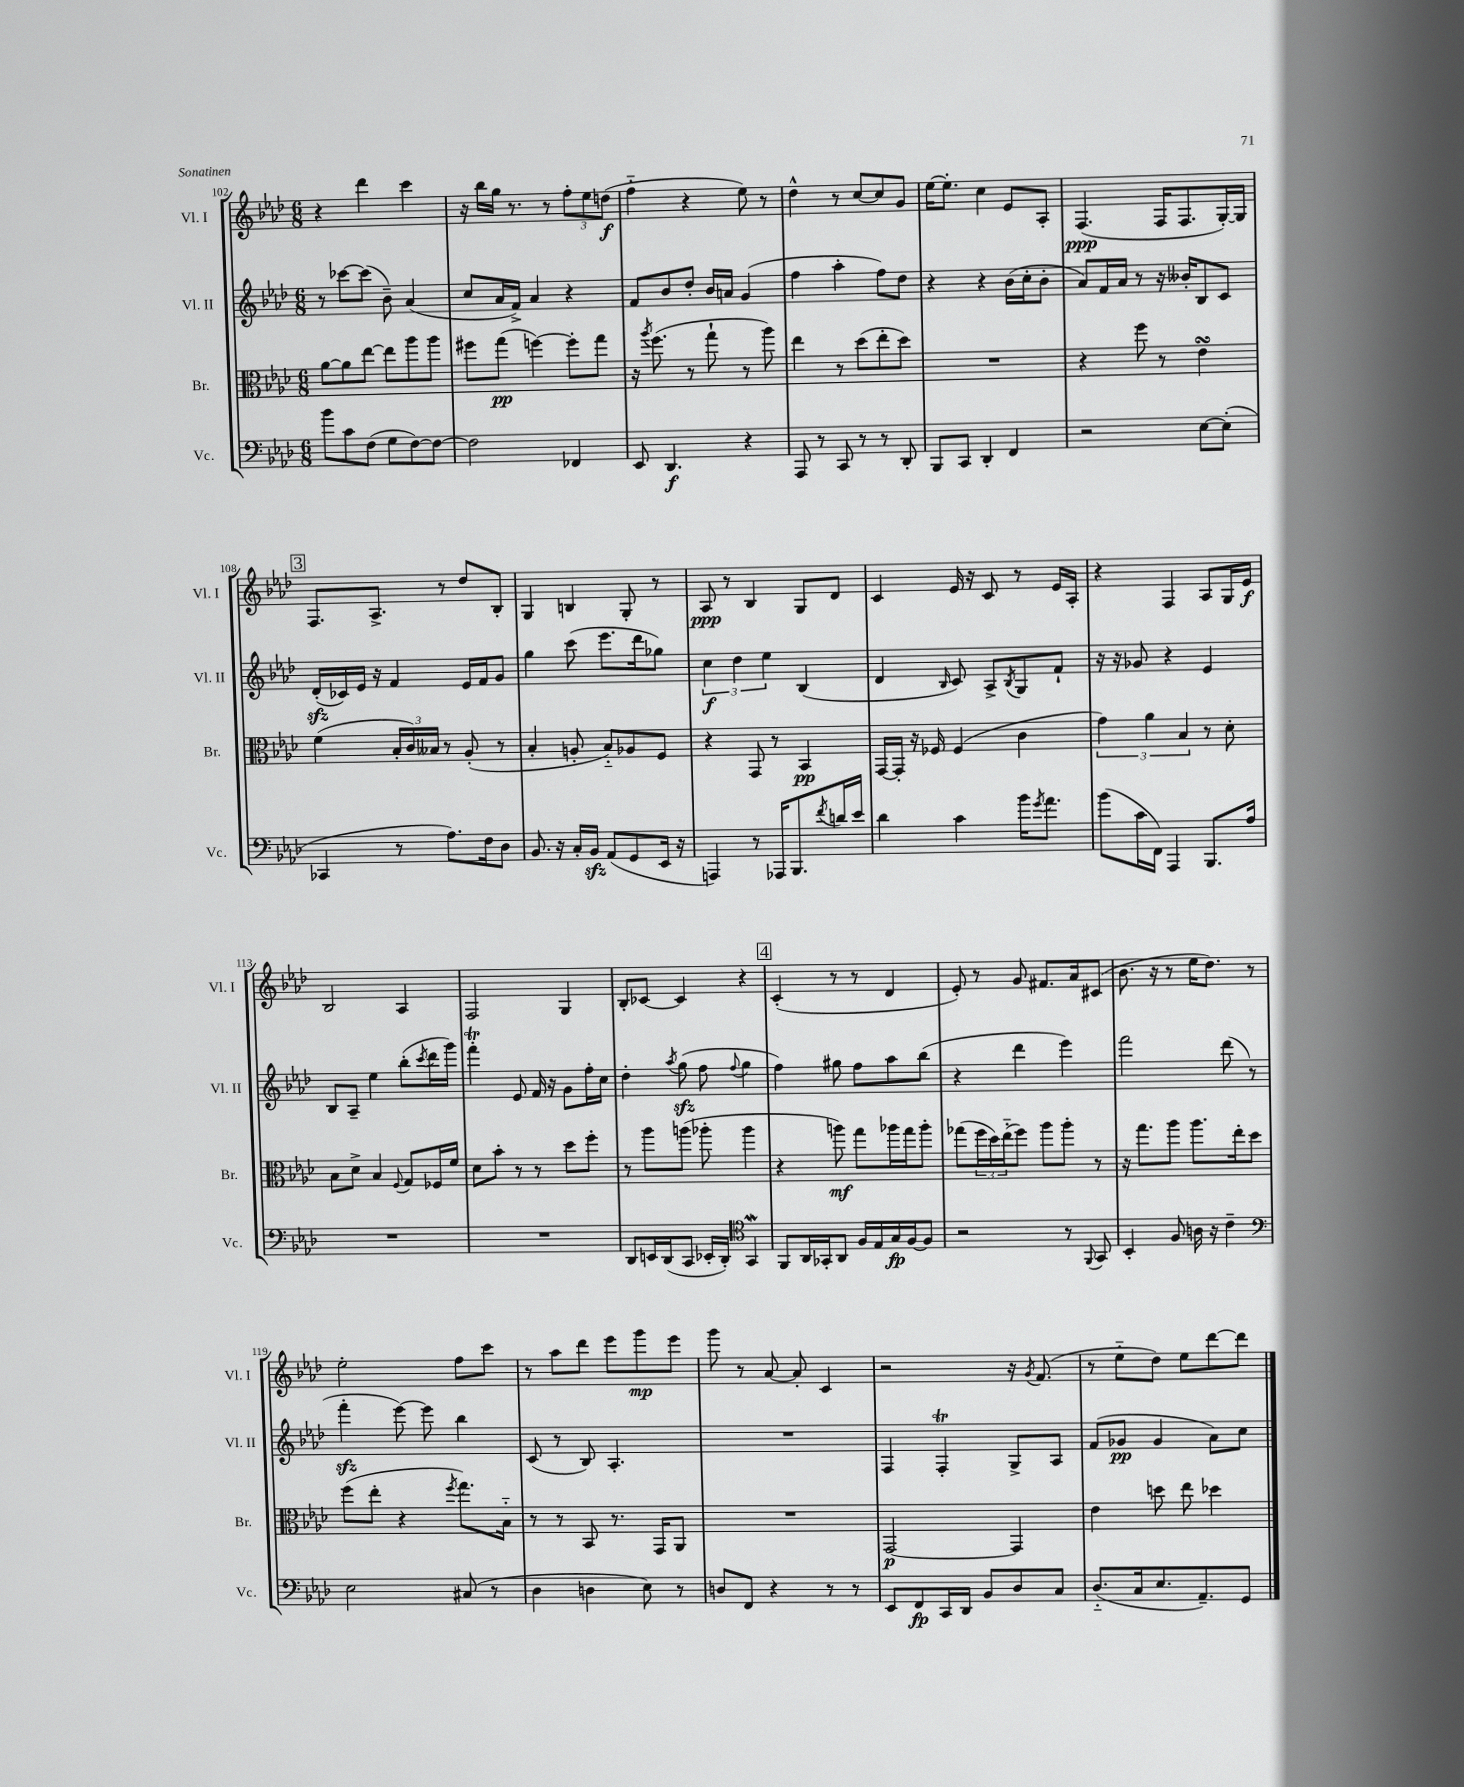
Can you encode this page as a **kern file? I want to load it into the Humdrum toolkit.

**kern	**dynam	**kern	**dynam	**kern	**dynam	**kern	**dynam
*part4	*part4	*part3	*part3	*part2	*part2	*part1	*part1
*staff4	*staff4	*staff3	*staff3	*staff2	*staff2	*staff1	*staff1
*I"Vc.	*	*I"Br.	*	*I"Vl. II	*	*I"Vl. I	*
*I'Vc.	*	*I'Br.	*	*I'Vl. II	*	*I'Vl. I	*
*clefF4	*	*clefC3	*	*clefG2	*	*clefG2	*
*k[b-e-a-d-]	*	*k[b-e-a-d-]	*	*k[b-e-a-d-]	*	*k[b-e-a-d-]	*
*M6/8	*	*M6/8	*	*M6/8	*	*M6/8	*
=102	=102	=102	=102	=102	=102	=102	=102
8b-\L	.	[8a-\L	.	8r	.	4r	.
8c\	.	8a-\]	.	[8ccc-X\L	.	.	.
(8F\J	.	[8ee-\J	.	(8ccc-\J]	.	4ddd-\	.
8G\L	.	8ee-\L]	.	8b-~\)	.	.	.
[8F\)	.	8aa-\	.	(4a-/	.	4ccc\	.
8F\J_	.	8aa-\J	.	.	.	.	.
=103	=103	=103	=103	=103	=103	=103	=103
2F\]	.	8ff#X\L	.	8cc/L	.	16r	.
.	.	.	.	.	.	16bb-\LL	.
.	.	(8gg\J	pp	16a-/L	.	16gg\JJ	.
.	.	.	.	16f^/JJ)	.	8.r	.
.	.	[4ffn\)	.	4a-/	.	.	.
.	.	.	.	.	.	8r	.
4FF-X/	.	8ff'\L]	.	4r	.	12ff'\L	.
.	.	.	.	.	.	12ee-\	.
.	.	8gg\J	.	.	.	.	.
.	.	.	.	.	.	(12ddn\J	f
=104	=104	=104	=104	=104	=104	=104	=104
8EE-/	.	16r	.	8f/L	.	4ff\	.
.	.	8qaa-/	.	.	.	.	.
.	.	(8.ff\	.	.	.	.	.
4.DD-/	f	.	.	8b-/	.	.	.
.	.	8r	.	8dd-'/J	.	4r	.
.	.	8gg`\	.	16b-/LL	.	.	.
.	.	.	.	16an/JJ	.	.	.
4r	.	8r	.	(4g/	.	8ee-\)	.
.	.	8aa-\)	.	.	.	8r	.
=105	=105	=105	=105	=105	=105	=105	=105
8AAA-/	.	4ee-\	.	4ff\	.	4dd-^^\	.
8r	.	.	.	.	.	.	.
8CC/	.	8r	.	4aa-'\	.	8r	.
8r	.	(8dd-\L	.	.	.	[8cc/L	.
8r	.	8ee-'\	.	8ff\L)	.	8cc/]	.
8DD-'/	.	8dd-\J)	.	8dd-\J	.	8g/J	.
=106	=106	=106	=106	=106	=106	=106	=106
8BBB-/L	.	2.r	.	4r	.	[16ee-\KL	.
.	.	.	.	.	.	8.ee-'\J]	.
8CC/J	.	.	.	.	.	.	.
4DD-'/	.	.	.	4r	.	4cc\	.
4FF/	.	.	.	(16b-\LL	.	8e-/L	.
.	.	.	.	16cc'\J	.	.	.
.	.	.	.	8b-'\J	.	8A-'/J	.
=107	=107	=107	=107	=107	=107	=107	=107
2r	.	4r	.	8a-/L)	.	(4.F/	ppp
.	.	.	.	16f/L	.	.	.
.	.	.	.	16a-/JJ	.	.	.
.	.	8ff\	.	8r	.	.	.
.	.	8r	.	16r	.	16F/KL	.
.	.	.	.	16b--X'/KL	.	8.F/	.
[8E-\L	.	4e-sSSS\	.	8B-/	.	.	.
(8E-'\J]	.	.	.	8c/J	.	[16G'/L)	.
.	.	.	.	.	.	16G/JJ]	.
!!LO:LB:g=z
!!LO:REH:place=s1:t=3
=108	=108	=108	=108	=108	=108	=108	=108
4CC-X/	.	(4f\	.	(16d-zz'/LL	.	8.F/L	.
.	.	.	.	16c-X/)	.	.	.
.	.	.	.	16e-/JJ	.	.	.
.	.	.	.	16r	.	8.A-^/J	.
8r	.	24B-'/LL	.	4f/	.	.	.
.	.	24c/)	.	.	.	.	.
.	.	24B--X/JJ	.	.	.	.	.
8.A-\L)	.	8r	.	.	.	8r	.
.	.	(8A-'/	.	16e-/LL	.	8dd-/L	.
16F\k	.	.	.	16f/J	.	.	.
8D-\J	.	8r	.	8g/J	.	8B-'/J	.
=109	=109	=109	=109	=109	=109	=109	=109
8.BB-/	.	4B-'/	.	4gg\	.	4G/	.
16r	.	.	.	.	.	.	.
16C'/LL	.	8An'/	.	(8ccc\	.	4Bn/	.
16BB-zz/JJ	.	.	.	.	.	.	.
(8AA-/L	.	8B-/L)	.	8.eee-\L	.	.	.
8GG/	.	8A-X/	.	.	.	8G'/	.
.	.	.	.	16ddd-\k	.	.	.
16EE-/Jk	.	8F/J	.	8gg-X\J)	.	8r	.
16r	.	.	.	.	.	.	.
=110	=110	=110	=110	=110	=110	=110	=110
4AAAn/)	.	4r	.	6cc\	f	8A-/	ppp
.	.	.	.	.	.	8r	.
.	.	.	.	6dd-\	.	.	.
8r	.	8GG/	.	.	.	4B-/	.
.	.	.	.	6ee-\	.	.	.
16AAA-X/KL	.	8r	.	.	.	.	.
8.BBB-/	.	.	.	.	.	.	.
.	.	4BB-/	pp	(4B-/	.	8G/L	.
8qf/	.	.	.	.	.	.	.
16dn/L	.	.	.	.	.	8d-/J	.
16e-/JJ	.	.	.	.	.	.	.
=111	=111	=111	=111	=111	=111	=111	=111
4d-\	.	[16GG/LL	.	4d-/	.	4c/	.
.	.	16GG'/JJ]	.	.	.	.	.
.	.	16r	.	.	.	.	.
.	.	16F-X/	.	.	.	.	.
.	.	.	.	16qqB-/	.	.	.
4c\	.	(4F-/	.	8c/)	.	16e-/	.
.	.	.	.	.	.	16r	.
.	.	.	.	8A-^/L	.	8c/	.
.	.	.	.	8qB-/	.	.	.
16b-\KL	.	4c\	.	8G/	.	8r	.
8qg/	.	.	.	.	.	.	.
8.a-\J	.	.	.	.	.	.	.
.	.	.	.	8f`/J	.	16e-/LL	.
.	.	.	.	.	.	16A-'/JJ	.
=112	=112	=112	=112	=112	=112	=112	=112
(8b-\L	.	6g\)	.	16r	.	4r	.
.	.	.	.	16r	.	.	.
16c\L	.	.	.	8g-X/	.	.	.
.	.	6a-\	.	.	.	.	.
16FF\JJ)	.	.	.	.	.	.	.
4AAA-/	.	.	.	4r	.	4F/	.
.	.	6B-/	.	.	.	.	.
8.BBB-/L	.	8r	.	4e-/	.	8A-/L	.
.	.	8d-'\	.	.	.	16G/L	.
16A-/Jk	.	.	.	.	.	16e-/JJ	f
!!LO:LB:g=z
=113	=113	=113	=113	=113	=113	=113	=113
2.r	.	8B-\L	.	8B-/L	.	2B-/	.
.	.	8d-^\J	.	8A-~/J	.	.	.
.	.	4B-/	.	4ee-\	.	.	.
.	.	8qqF/	.	.	.	.	.
.	.	8G/L	.	(8bb-'\L	.	4A-/	.
.	.	.	.	8qccc/	.	.	.
.	.	16F-X/L	.	16ddd-\L	.	.	.
.	.	16f/JJ	.	16ggg\JJ)	.	.	.
=114	=114	=114	=114	=114	=114	=114	=114
2.r	.	8d-\L	.	4fffT'\	.	2F/	.
.	.	8b-'\J	.	.	.	.	.
.	.	8r	.	8e-/	.	.	.
.	.	8r	.	16f/	.	.	.
.	.	.	.	16r	.	.	.
.	.	8dd-\L	.	8g\L	.	4G/	.
.	.	8ff'\J	.	16ff'\L	.	.	.
.	.	.	.	16cc\JJ	.	.	.
=115	=115	=115	=115	=115	=115	=115	=115
8DD-/L	.	8r	.	4dd-'\	.	8B-'/L	.
16EEn/L	.	8aa-\L	.	.	.	[8c-X/J	.
(16DD-/J	.	.	.	.	.	.	.
.	.	.	.	8qaa-/	.	.	.
8CC/J	.	(8aan\J	.	(8ggzz\	.	4c-/]	.
16EE-X'/LL	.	8aa-X'\	.	8ff\	.	.	.
16DD-'/JJ)	.	.	.	.	.	.	.
*clefC4	*	*	*	*	*	*	*
.	.	.	.	8qqff/	.	.	.
4GGW/	.	4aa-\	.	4gg\	.	4r	.
!!LO:REH:place=s1:t=4
=116	=116	=116	=116	=116	=116	=116	=116
8FF/L	.	4r	.	4ff\)	.	(4c'/	.
16AA-/L	.	.	.	.	.	.	.
16GG-X'/J	.	.	.	.	.	.	.
8AA-/J	.	8aan\)	mf	8gg#X\	.	8r	.
16F/LL	.	8gg\L	.	8ff\L	.	8r	.
16E-/	.	.	.	.	.	.	.
16G/	fp	16aa-X\L	.	8aa-\	.	4d-/	.
[16F/J	.	16gg\J	.	.	.	.	.
8F/J]	.	8aa-'\J	.	(8bb-\J	.	.	.
=117	=117	=117	=117	=117	=117	=117	=117
2r	.	(8gg-X\L	.	4r	.	8e-'/)	.
.	.	24ff\L	.	.	.	8r	.
.	.	24dd-\)	.	.	.	.	.
.	.	(24ee-\J	.	.	.	.	.
.	.	8ff\J)	.	4ddd-\	.	8g/	.
.	.	8aa-\L	.	.	.	8.f#X/L	.
8r	.	8aa-'\J	.	4eee-\)	.	.	.
.	.	.	.	.	.	16a-/k	.
8qqFF/	.	.	.	.	.	.	.
8GG/	.	8r	.	.	.	(8c#X/J	.
=118	=118	=118	=118	=118	=118	=118	=118
4BB-'/	.	16r	.	2fff\	.	8.b-\	.
.	.	8.gg\L	.	.	.	.	.
.	.	.	.	.	.	16r	.
8F/	.	8aa-\J	.	.	.	8r	.
16An\	.	8.aa-\L	.	.	.	16ee-\KL	.
16r	.	.	.	.	.	8.dd-\J)	.
4c~\	.	.	.	(8ddd-\	.	.	.
.	.	16ee-'\k	.	.	.	.	.
.	.	8dd-\J	.	8r	.	8r	.
!!LO:LB:g=z
=119	=119	=119	=119	=119	=119	=119	=119
*clefF4	*	*	*	*	*	*	*
2E-\	.	(8ff\L	.	4fffzz'\	.	2ee-'\	.
.	.	8ee-'\J	.	.	.	.	.
.	.	4r	.	[8eee-\)	.	.	.
.	.	.	.	8eee-\]	.	.	.
.	.	8qff/	.	.	.	.	.
(8C#X/	.	8.gg\L)	.	4bb-\	.	8ff\L	.
8r	.	.	.	.	.	8ccc\J	.
.	.	16B-\Jk	.	.	.	.	.
=120	=120	=120	=120	=120	=120	=120	=120
4D-\	.	8r	.	(8c/	.	8r	.
.	.	8r	.	8r	.	8aa-\L	.
4Dn\	.	8BB-/	.	8B-/)	.	8ddd-\J	.
.	.	8.r	.	4.A-'/	.	8eee-\L	.
8E-\)	.	.	.	.	.	8ggg\	mp
.	.	16GG/KL	.	.	.	.	.
8r	.	8AA-/J	.	.	.	8eee-\J	.
=121	=121	=121	=121	=121	=121	=121	=121
8Dn/L	.	2.r	.	2.r	.	8ggg\	.
8FF/J	.	.	.	.	.	8r	.
4r	.	.	.	.	.	[8a-/	.
.	.	.	.	.	.	8a-'/]	.
8r	.	.	.	.	.	4c/	.
8r	.	.	.	.	.	.	.
=122	=122	=122	=122	=122	=122	=122	=122
8EE-/L	.	[2GG/	p	4F/	.	2r	.
8FF/	fp	.	.	.	.	.	.
16CC/L	.	.	.	4FT'/	.	.	.
16DD-/JJ	.	.	.	.	.	.	.
8BB-/L	.	.	.	.	.	.	.
8D-/	.	4GG/]	.	8G^/L	.	16r	.
.	.	.	.	.	.	8qg/	.
.	.	.	.	.	.	(8.f/	.
8C/J	.	.	.	8A-/J	.	.	.
=123	=123	=123	=123	=123	=123	=123	=123
(8.D-/L	.	4e-\	.	(8f/L	.	8r	.
.	.	.	.	8g-X/J	pp	8ee-\L	.
16C/k	.	.	.	.	.	.	.
8.E-/	.	8ddn\	.	4g-/	.	8dd-\J)	.
.	.	8ee-\	.	.	.	8ee-\L	.
8.AA-~/)	.	.	.	.	.	.	.
.	.	4dd-X\	.	8a-\L)	.	[8ddd-\	.
8GG/J	.	.	.	8cc\J	.	8ddd-\J]	.
==	==	==	==	==	==	==	==
*-	*-	*-	*-	*-	*-	*-	*-
